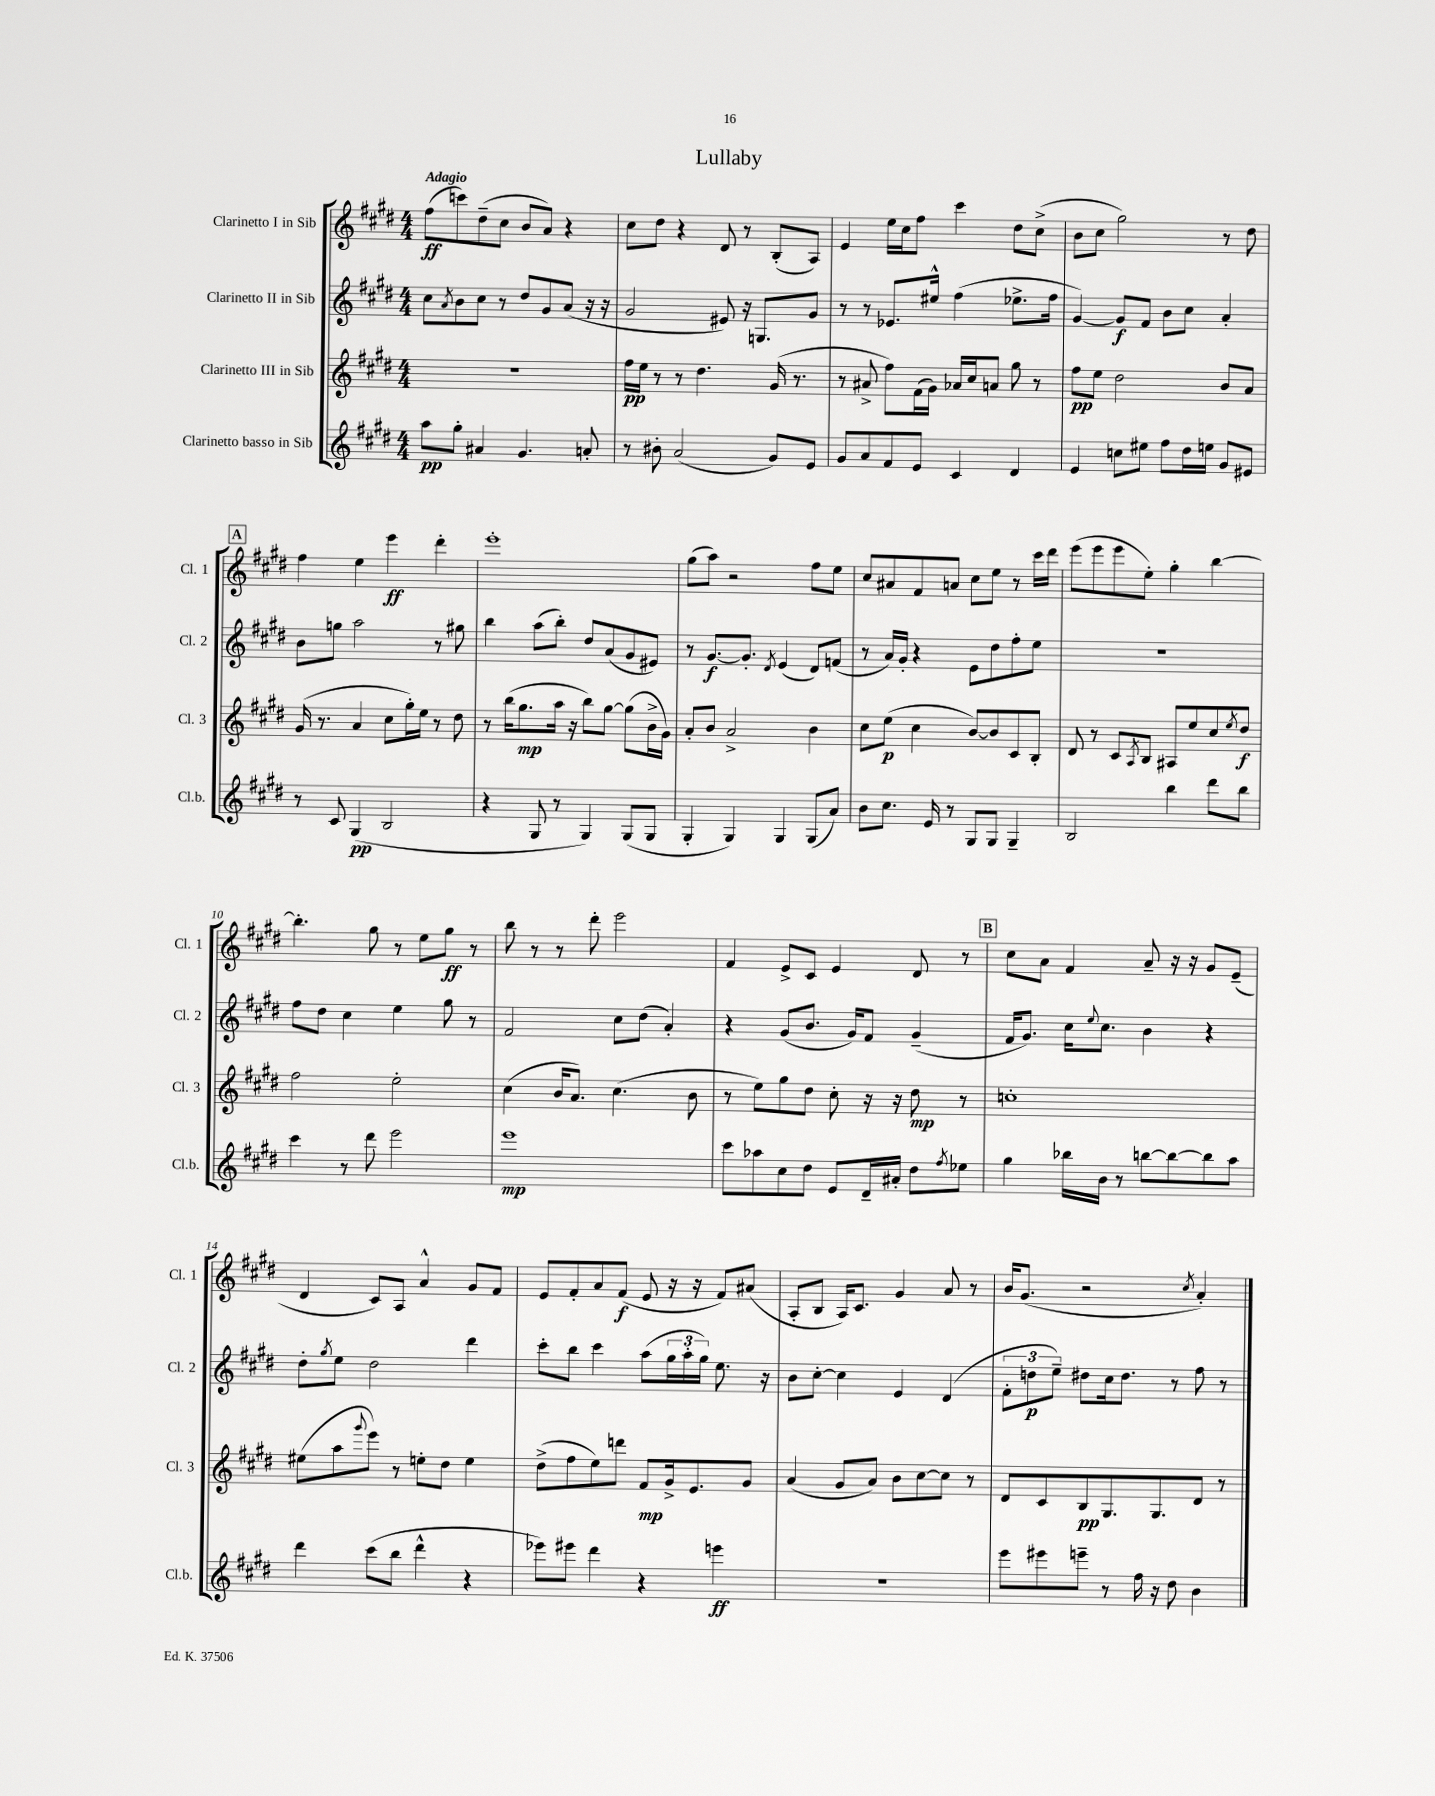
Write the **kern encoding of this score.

**kern	**kern	**kern	**kern
*staff4	*staff3	*staff2	*staff1
*clefG2	*clefG2	*clefG2	*clefG2
*k[f#c#g#d#]	*k[f#c#g#d#]	*k[f#c#g#d#]	*k[f#c#g#d#]
*M4/4	*M4/4	*M4/4	*M4/4
8aa	1r	8cc#	(8ff#
.	.	8qa	.
8gg#'	.	8b	8ccc)
4a#	.	8cc#	(8dd#~
.	.	8r	8cc#
4.g#	.	8dd#	8b
.	.	8g#	8a)
.	.	(8a	4r
8a'	.	16r	.
.	.	16r	.
=	=	=	=
8r	16ff#	2g#	8cc#
.	16ee	.	.
8b#'	8r	.	8dd#
(2a	8r	.	4r
.	4.dd#	.	.
.	.	8e#)	8d#
.	.	16r	8r
.	.	8.G	.
8g#)	(16g#	.	(8B'
.	8.r	.	.
8e	.	8g#	8A)
=	=	=	=
8g#	8r	8r	4e
8a	8a#^	8r	.
8f#	8ff#)	8.e-	16ee
.	.	.	16cc#
8e	(16f#	.	8ff#
.	16g#)	16ee#^^	.
4c#	16a-	(4ff#	4ccc#
.	16cc#	.	.
.	8a	.	.
4d#	8gg#	8.ee-^	8dd#
.	8r	.	(8cc#^
.	.	16ff#	.
=	=	=	=
4e	8ff#	[4g#)	8b
.	8ee	.	8cc#
8cc	2dd#	8g#]	2gg#)
8ee#	.	8f#	.
8ff#	.	8b	.
16dd#	.	8cc#	.
16ee	.	.	.
8g#	8b	4a'	8r
8e#	8a	.	8dd#
=	=	=	=
8r	(16g#	8b	4ff#
.	8.r	.	.
8c#	.	8gg	.
(4G#	4a	2aa	4ee
2B	8cc#	.	4eee
.	16gg#')	.	.
.	16ee	.	.
.	8r	8r	4ddd#'
.	8dd#	8gg#	.
=	=	=	=
4r	8r	4bb	1eee'
.	(16bb	.	.
.	8.gg#	.	.
8G#	.	(8aa	.
8r	16aa	8bb')	.
.	16r	.	.
4G#)	8bb)	8dd#	.
.	[8gg#	(8a	.
(8G#	(8gg#]	8g#	.
8G#	16b^	8e#)	.
.	16g#)	.	.
=	=	=	=
4G#'	8a'	8r	(8gg#
.	8b	[8.g#	8aa)
4G#)	2a^	.	2r
.	.	8.g#']	.
.	.	8qd#	.
4G#	.	(4e	.
(8G#	4b	8d#)	8ff#
8a)	.	(8f	8ee
=	=	=	=
8b	8cc#	8r	8cc#
8.cc#	(8ee	16a)	8a#
.	.	16g#'	.
.	4cc#	4r	8f#
16e	.	.	.
8r	.	.	8a
8G#	[8b)	8e	8cc#
8G#	8b]	8dd#	8ee
4G#~	8c#	8ff#'	8r
.	8B'	8ee	16ccc#
.	.	.	16ddd#
=	=	=	=
2B	8d#	1r	(8eee
.	8r	.	8eee
.	8c#	.	8eee
.	8qA	.	.
.	8B	.	8ee')
4bb	8A#	.	4gg#'
.	8ee	.	.
8ddd#	8cc#	.	[4bb
.	8qee	.	.
8bb	8dd#	.	.
=	=	=	=
4ccc#	2ff#	8ff#	4.bb']
.	.	8dd#	.
8r	.	4cc#	.
8ddd#	.	.	8gg#
2eee	2ee'	4ee	8r
.	.	.	8ee
.	.	8gg#	8gg#
.	.	8r	8r
=	=	=	=
1eee	(4cc#	2f#	8bb
.	.	.	8r
.	16b	.	8r
.	8.a)	.	.
.	.	.	8ddd#'
.	(4.cc#	8cc#	2eee
.	.	(8dd#	.
.	.	4a')	.
.	8b	.	.
=	=	=	=
8ccc#	8r	4r	4f#
8aa-	8ee)	.	.
8cc#	8gg#	(8g#	8e^
8dd#	8dd#	8.b	8c#
8e	8cc#'	.	4e
.	.	16g#)	.
16d#~	16r	8f#	.
16a#'	16r	.	.
8dd#	8dd#	(4g#~	8d#
8qff#	.	.	.
8ee-	8r	.	8r
=	=	=	=
4gg#	1cc'	16f#	8cc#
.	.	8.g#)	.
.	.	.	8a
16bb-	.	16cc#	4f#
.	.	8qqee	.
16b	.	8.cc#	.
8r	.	.	.
[8bb	.	4b	8a~
8bb_	.	.	16r
.	.	.	16r
8bb]	.	4r	8g#
8aa	.	.	(8e~
=	=	=	=
4ddd#	(8ee#	8dd#'	4d#
.	.	8qgg#	.
.	8aa	8ee	.
.	8qqggg#	.	.
(8ccc#	8eee)	2dd#	8c#)
8bb	8r	.	8A
4ddd#^^	8ee'	.	4a^^
.	8dd#	.	.
4r	4ee	4ddd#	8g#
.	.	.	8f#
=	=	=	=
8eee-)	(8dd#^	8ccc#'	8e
8eee#	8ff#	8bb	8f#'
4ddd#	8ee)	4ccc#	8a
.	8ddd	.	(8f#
4r	8f#	(8aa	8e
.	16g#^	24gg#	16r
.	.	24aa'	.
.	8.e	.	16r
.	.	24gg#)	.
4eee	.	8.ee	8f#)
.	8g#	.	(8a#
.	.	16r	.
=	=	=	=
1r	(4a	8b	8A'
.	.	[8cc#'	8B
.	8g#	4cc#]	16A)
.	.	.	8.c#
.	8a)	.	.
.	8b	4e	4g#
.	[8cc#	.	.
.	8cc#]	(4d#	8a
.	8r	.	8r
=	=	=	=
8eee	8d#	12f#'	16b
.	.	.	(8.g#
.	.	12dd	.
8eee#	8c#	.	.
.	.	12ee~)	.
8eee~	8B	8dd#	2r
8r	8.G#	16cc#	.
.	.	8.dd#	.
16ff#	.	.	.
16r	8.G#	.	.
8dd#	.	8r	.
.	.	.	8qcc#
4b	8d#	8ff#	4a')
.	8r	8r	.
==	==	==	==
*-	*-	*-	*-
